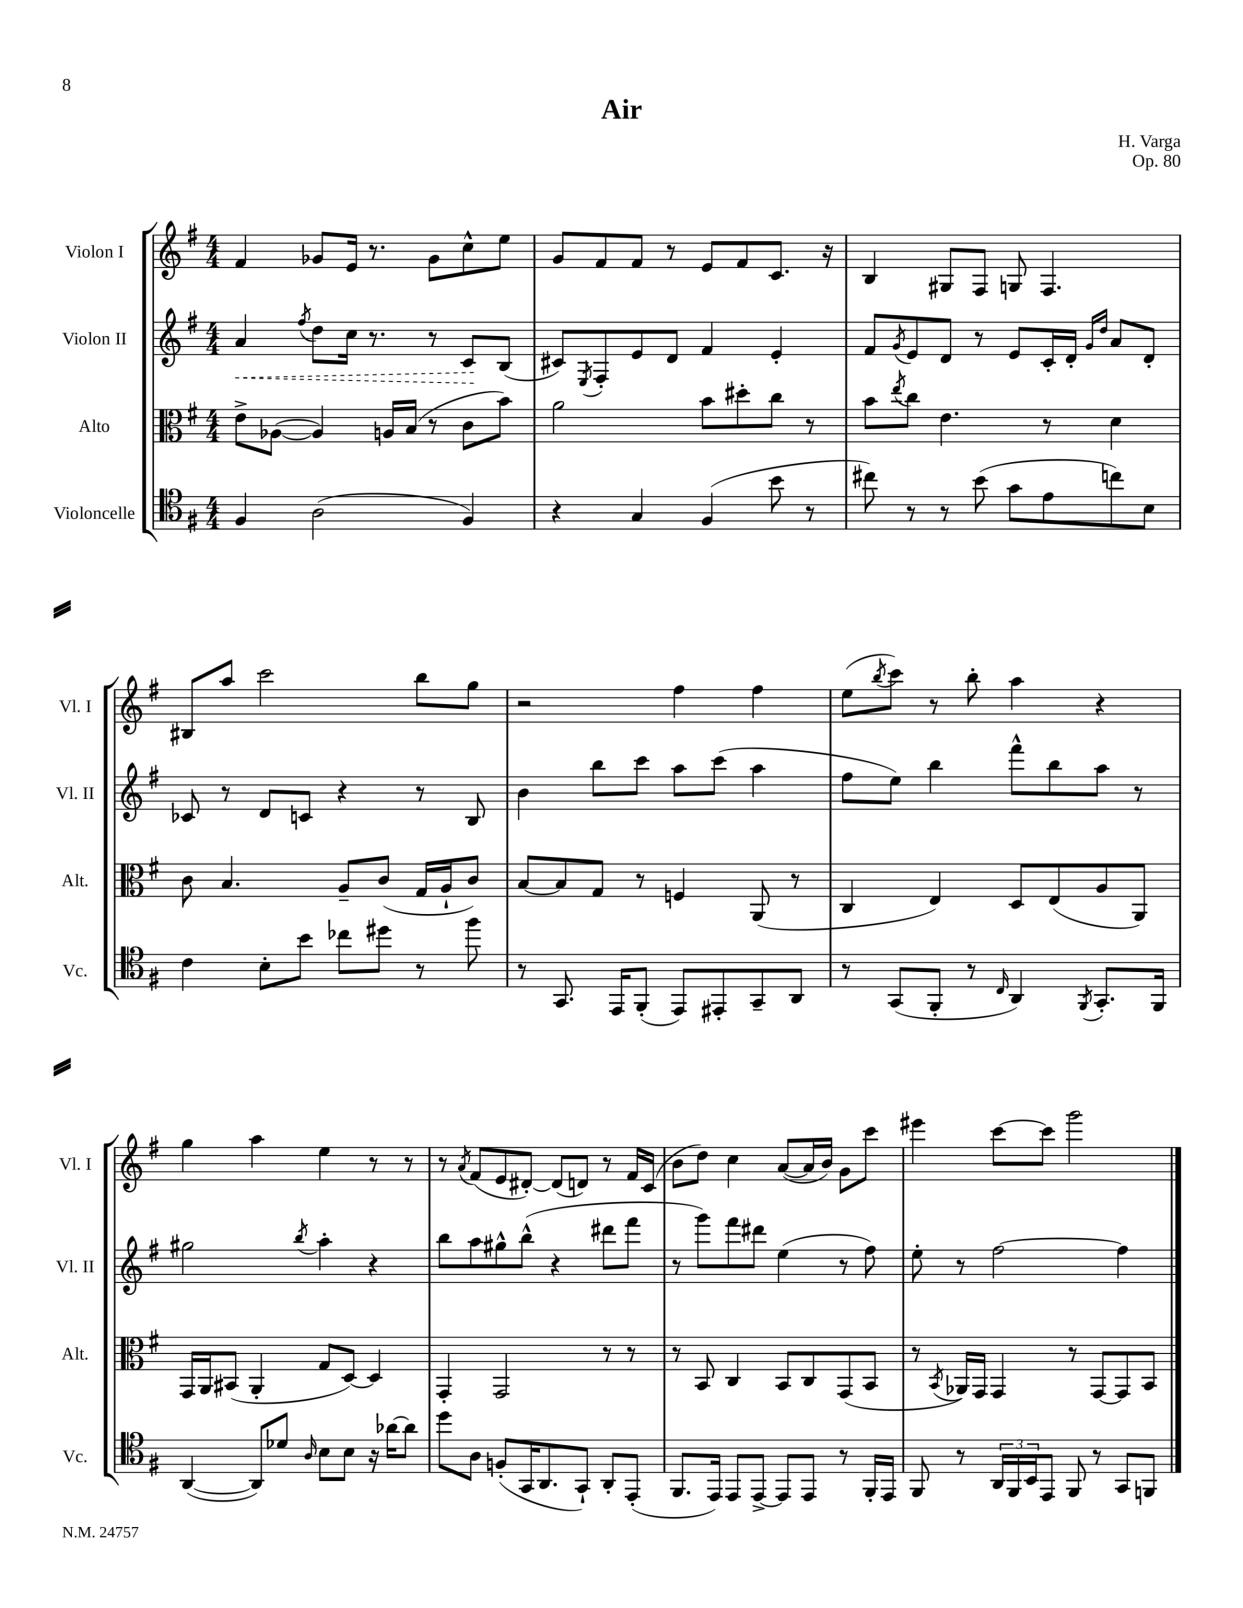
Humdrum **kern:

**kern	**kern	**kern	**kern
*staff4	*staff3	*staff2	*staff1
*clefC4	*clefC3	*clefG2	*clefG2
*k[f#]	*k[f#]	*k[f#]	*k[f#]
*M4/4	*M4/4	*M4/4	*M4/4
4F#	8e^	4a	4f#
.	([8A-	.	.
.	.	8qff#	.
(2A	4A-])	8dd	8g-
.	.	16cc	16e
.	.	8.r	8.r
.	16A	.	.
.	(16B	.	.
.	8r	8r	8g-
4F#)	8c	8c	8cc^^
.	8b)	(8B	8ee
=	=	=	=
4r	2a	8c#)	8g
.	.	8qE	.
.	.	8F#'	8f#
4G	.	8e	8f#
.	.	8d	8r
(4F#	8b	4f#	8e
.	8dd#'	.	8f#
8b	8cc	4e'	8.c
8r	8r	.	.
.	.	.	16r
=	=	=	=
8cc#)	8b	8f#	4B
.	8qee	8qg	.
8r	8cc	8e	.
8r	4.e	8d	8G#
(8b	.	8r	8F#
8g	.	8e	8G
8e	8r	16c'	4.F#
.	.	16d'	.
.	.	16qqg	.
.	.	16qqdd	.
8cc)	4d	8a	.
8B	.	8d'	.
=	=	=	=
4c	8c	8c-	8B#
.	4.B	8r	8aa
8B'	.	8d	2ccc
8b	.	8c	.
8cc-	8A~	4r	.
8dd#	(8c	.	.
8r	16G	8r	8bb
.	16A`	.	.
8ff#	8c)	8B	8gg
=	=	=	=
8r	[8B	4b	2r
8.GG	8B]	.	.
.	8G	8bb	.
16EE	.	.	.
(8FF#'	8r	8ccc	.
8EE)	4F	8aa	4ff#
8EE#'	.	(8ccc	.
8GG~	(8AA	4aa	4ff#
8AA	8r	.	.
=	=	=	=
8r	4C	8ff#	(8ee
.	.	.	8qbb
(8GG	.	8ee)	8ccc)
8FF#'	4E)	4bb	8r
8r	.	.	8bb'
16qqC	.	.	.
4AA)	8D	8fff#^^	4aa
.	(8E	8bb	.
8qFF#	.	.	.
8.GG'	8A	8aa	4r
.	8AA)	8r	.
16FF#	.	.	.
=	=	=	=
([4AA	16GG	2gg#	4gg
.	16AA	.	.
.	(8BB#	.	.
8AA])	4AA'	.	4aa
8d-	.	.	.
16qqA	.	8qbb	.
8B	8G	4aa'	4ee
8B	[8D)	.	.
16r	4D]	4r	8r
[16a-	.	.	.
8a-]	.	.	8r
=	=	=	=
8dd	4GG'	8bb	8r
.	.	.	8qa
8A	.	8aa	(8f#
(8F'	2GG	8gg#^^	8e
16GG	.	(8bb^^	[8d#')
8.AA	.	.	.
.	.	4r	(8d#]
8GG`)	.	.	8d)
8AA'	8r	8ddd#	8r
(8EE'	8r	8fff#	16f#
.	.	.	(16c
=	=	=	=
8.FF#	8r	8r	8b
.	8BB	8ggg)	8dd)
16EE)	.	.	.
8EE	4C	8fff#	4cc
[8EE^	.	8ddd#	.
8EE]	8BB	(4ee	([8a
8EE	8C	.	16a]
.	.	.	16b)
8r	(8GG	8r	8g
16FF#'	8BB	8ff#)	8ccc
16EE	.	.	.
=	=	=	=
8FF#	8r	8ee'	4eee#
.	8qBB	.	.
8r	16AA-)	8r	.
.	16GG	.	.
24AA	4GG	[2ff#	[8ccc
24FF#	.	.	.
24BB	.	.	.
8EE	.	.	8ccc]
8FF#	8r	.	2ggg
8r	[8GG	.	.
8GG	8GG]	4ff#]	.
8FF	8BB	.	.
==	==	==	==
*-	*-	*-	*-
